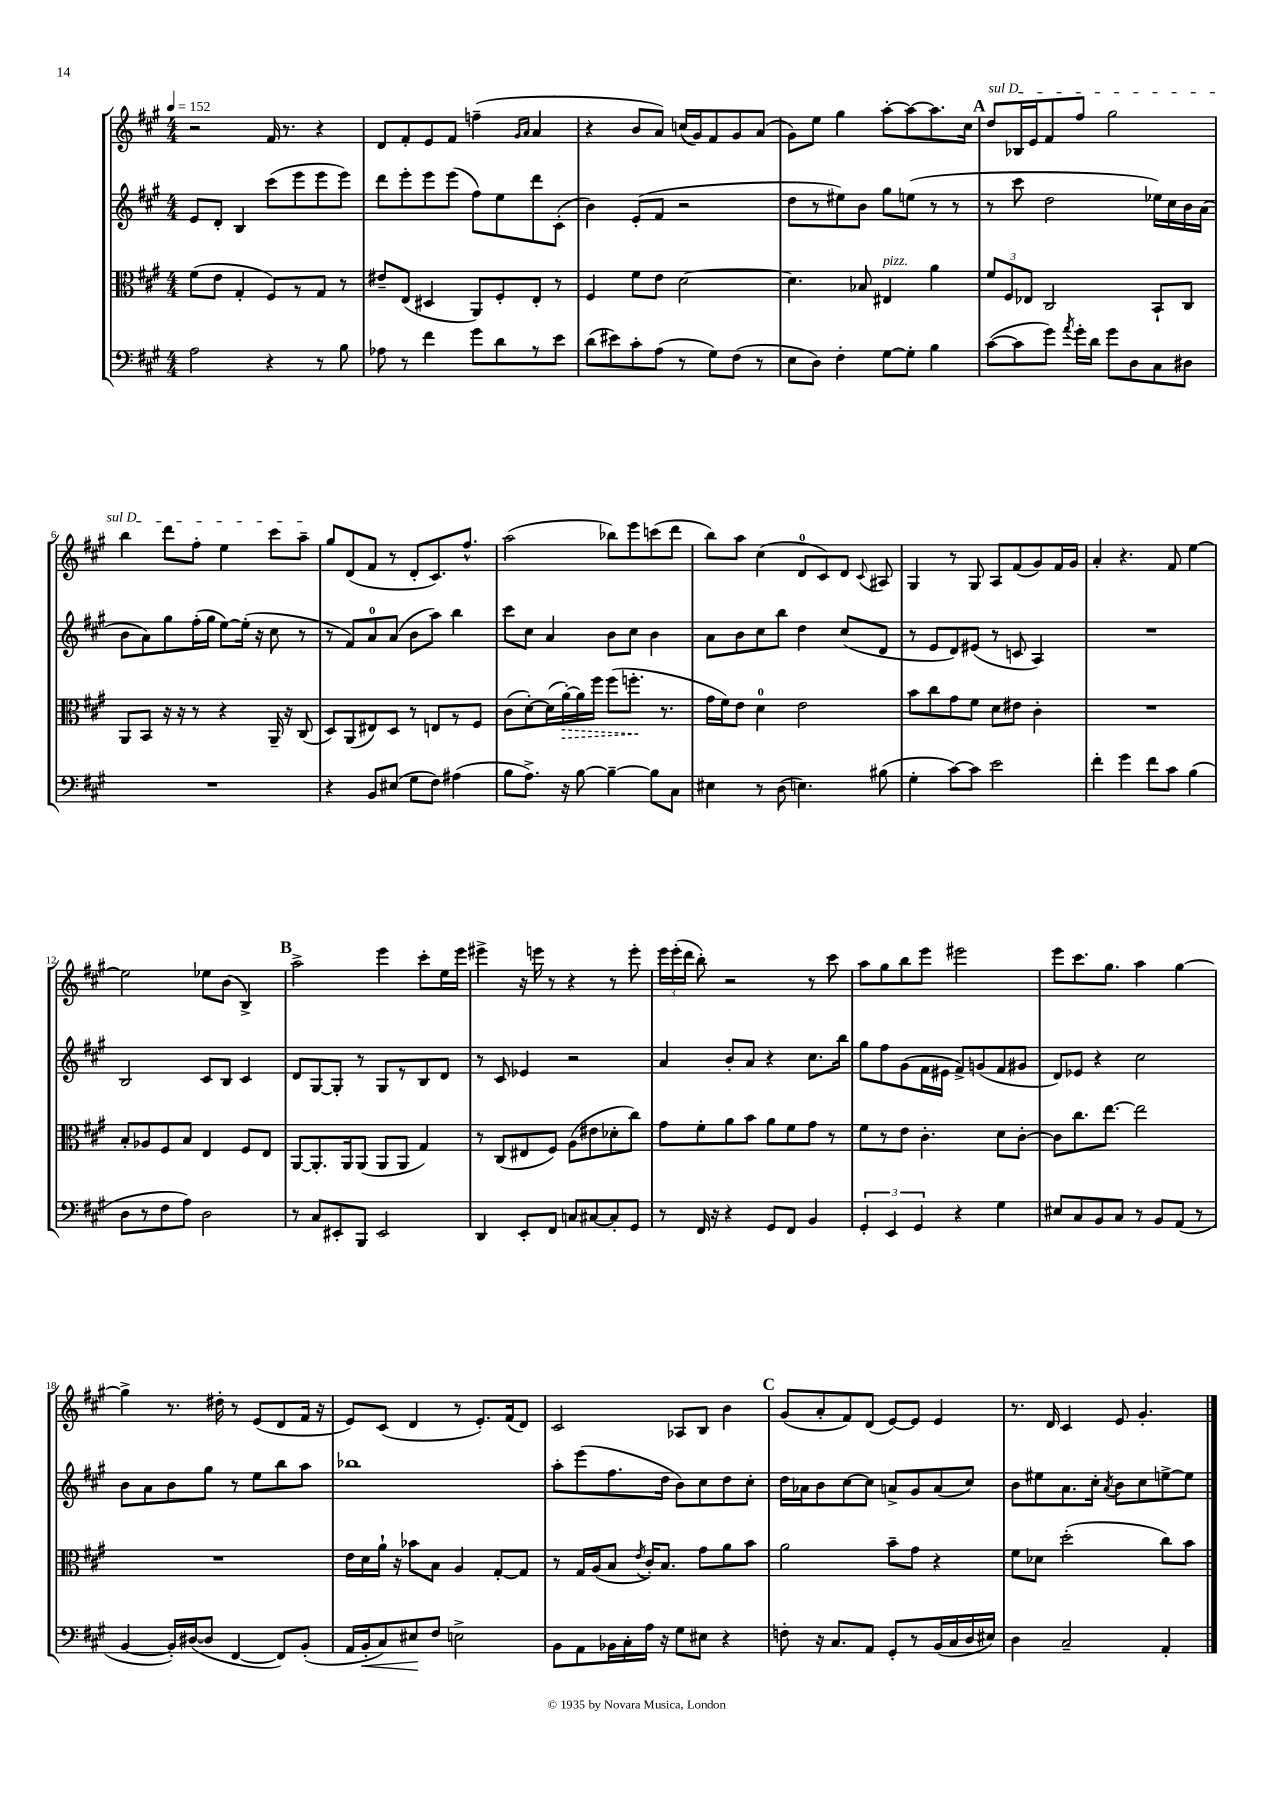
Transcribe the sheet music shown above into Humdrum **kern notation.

**kern	**kern	**kern	**kern
*staff4	*staff3	*staff2	*staff1
*clefF4	*clefC3	*clefG2	*clefG2
*k[f#c#g#]	*k[f#c#g#]	*k[f#c#g#]	*k[f#c#g#]
*M4/4	*M4/4	*M4/4	*M4/4
*MM152	*MM152	*MM152	*MM152
2A	(8f#	8e	2r
.	8e	8d'	.
.	4G#'	4B	.
4r	8F#)	(8ccc#	16f#
.	.	.	8.r
.	8r	8eee	.
8r	8G#	8eee	4r
8B	8r	8eee)	.
=	=	=	=
8A-	8e#~	8ddd	8d
8r	(8E	8eee'	8f#'
4f#	4D#	8eee	8e
.	.	(8eee	8f#
8g#	8AA)	8ff#)	(4ff~
8d	8F#'	8ee	.
.	.	.	16qqg#
.	.	.	16qqa
8r	8E'	8ddd	4a
8e	8r	(8c#'	.
=	=	=	=
(8d	4F#	4b)	4r
8e#)	.	.	.
8c#'	8f#	(8e'	8b
(8A	8e	8f#	8a)
8r	[2d	2r	(16cc
.	.	.	16g#)
8G#)	.	.	8f#
(8F#	.	.	8g#
8r	.	.	(8a
=	=	=	=
8E	4.d]	8dd	8g#)
8D)	.	8r	8ee
4F#'	.	8ee#)	4gg#
.	8B-	8b	.
[8G#	4E#	8gg#	[8aa'
8G#']	.	(8ee	8aa_
4B	4a	8r	8.aa]
.	.	8r	.
.	.	.	16cc#
=	=	=	=
([8c#	12f#	8r	8dd
.	12F#	.	.
8c#]	.	8ccc#	16B-
.	12E-	.	.
.	.	.	16e
8g#)	2C#	2dd	8f#
8qa	.	.	.
16g#'	.	.	8ff#
16d	.	.	.
8g#	.	.	2gg#
8D	.	.	.
8C#	8BB`	16ee-)	.
.	.	16cc#	.
8D#	8C#	16b	.
.	.	(16a	.
=	=	=	=
1r	8AA	8b	4bb
.	8BB	8a)	.
.	16r	8gg#	8ddd
.	16r	.	.
.	8r	(16ff#'	8ff#'
.	.	16gg#	.
.	4r	[8ee)	4ee
.	.	(16ee']	.
.	.	16r	.
.	16AA~	8cc#	8ccc#
.	16r	.	.
.	(8C#	8r	8aa~
=	=	=	=
4r	8D)	8r	8gg#
.	(8AA	8f#)	(8d
8BB	8E#)	8a	8f#
(8E#	8D	(8a	8r
8G#	8r	8b	8d'
8F#)	8E	8aa)	8.c#)
(4A#	8r	4bb	.
.	.	.	8.ff#^^
.	8F#	.	.
=	=	=	=
8B	(8c#	8ccc#	(2aa
8.A^)	[8d')	8cc#	.
.	(16d]	4a	.
16r	[16a')	.	.
[8B	16a]	.	.
.	16ff#	.	.
4B~_	(8ff#	8b	8bb-)
.	8.ff'	8cc#	8eee
8B]	.	4b	(8ccc
.	8.r	.	.
8C#	.	.	8ddd
=	=	=	=
4E#	16g#	8a	8bb)
.	16f#)	.	.
.	8e	8b	8aa
8r	4d	8cc#	(4cc#
(8D	.	8bb	.
4.E)	2e	4dd	8d
.	.	.	8c#)
.	.	(8cc#	8d
.	.	.	8qqc#
(8B#	.	8d	8A#
=	=	=	=
4G#'	8b	8r	4G#
.	8cc#	8e	.
[8c#)	8g#	8d)	8r
8c#]	8f#	(8e#	8G#
2e	8d	8r	8A
.	8e#	8c	(8f#
.	4c#'	4A)	8g#)
.	.	.	16f#
.	.	.	16g#
=	=	=	=
4f#'	1r	1r	4a'
4g#	.	.	4.r
8f#	.	.	.
8c#	.	.	8f#
(4B	.	.	[4ee
=	=	=	=
8D	8B'	2B	2ee]
8r	8A-	.	.
8F#	8F#	.	.
8A)	8B	.	.
2D	4E	8c#	8ee-
.	.	8B	(8b
.	8F#	4c#	4B^)
.	8E	.	.
=	=	=	=
8r	[8AA	8d	2aa^
8C#	8.AA']	[8G#	.
8EE#'	.	8G#']	.
.	16AA	.	.
8BBB	(8AA	8r	.
2EE#	8AA	8G#	4eee
.	8AA	8r	.
.	4G#)	8B	8ccc#'
.	.	8d	16ee
.	.	.	16eee
=	=	=	=
4DD	8r	8r	4eee#^
.	(8C#	8c#	.
8EE'	8E#	4e-	16r
.	.	.	16eee
8FF#	8F#)	.	8r
8C	(8A	2r	4r
[8C#	8e#	.	.
8C#']	8d-'	.	8r
8GG#	8cc#)	.	8eee'
=	=	=	=
8r	8g#	4a	24eee
.	.	.	(24eee'
.	.	.	24ddd
16FF#	8f#'	.	8bb')
16r	.	.	.
4r	8a	8b'	2r
.	8b	8a	.
8GG#	8a	4r	.
8FF#	8f#	.	.
4BB	8g#	8.cc#	8r
.	8r	.	8ccc#
.	.	16bb	.
=	=	=	=
6GG#'	8f#	8gg#	8aa
.	8r	8ff#	8gg#
6EE	.	.	.
.	8e	(8g#	8bb
6GG#	.	.	.
.	4.c#'	16f#	8eee
.	.	16e#	.
4r	.	8f#^)	2eee#
.	.	(8g	.
4G#	8d	8f#	.
.	[8c#'	8g#	.
=	=	=	=
8E#	8c#]	8d)	8eee
8C#	8.cc#	8e-	8.ccc#
8BB	.	4r	.
.	[8.ee	.	8.gg#
8C#	.	.	.
8r	2ee]	2cc#	4aa
8BB	.	.	.
(8AA	.	.	[4gg#
8r	.	.	.
=	=	=	=
[4BB	1r	8b	4gg#^]
.	.	8a	.
16BB'])	.	8b	8.r
([16D#	.	.	.
8D#]	.	8gg#	.
.	.	.	16dd#'
[4FF#	.	8r	8r
.	.	8ee	(8e
8FF#])	.	8bb	8d
(8BB'	.	8aa	16f#
.	.	.	16r
=	=	=	=
16AA	16e	1bb-	8e)
16BB'	16d	.	.
8C#)	16a`	.	(8c#
.	16r	.	.
8E#	8b-	.	4d
8F#	8B	.	.
2E^	4A	.	8r
.	.	.	8.e')
.	[8G#'	.	.
.	.	.	(16f#
.	8G#]	.	8d)
=	=	=	=
8BB	8r	8aa'	2c#
8AA	16G#	(8eee	.
.	(16A	.	.
16BB-	8B	8.ff#	.
16C#'	.	.	.
.	8qe	.	.
16A	16c#')	.	.
16r	8.B	16dd	.
8G#	.	8b)	8A-
8E#	8g#	8cc#	8B
4r	8a	8dd	4b
.	8b	8cc#'	.
=	=	=	=
8F'	2a	16dd	(8g#
.	.	16a-	.
16r	.	8b	8a'
8.C#	.	.	.
.	.	[8cc#	8f#)
8AA	.	8cc#]	(8d
8GG#'	8b~	8a^	[8e)
8r	8g#	8g#	8e]
(16BB	4r	(8a	4e
16C#	.	.	.
16D	.	8cc#)	.
16E#)	.	.	.
=	=	=	=
4D	8f#	8b	8.r
.	8d-	8ee#	.
.	.	.	16d
2C#~	(2dd'	8.a	4c#
.	.	16cc#'	.
.	.	8qa	.
.	.	8b	8e
.	.	8cc#	4.g#'
4AA'	8cc#)	[8ee^	.
.	8b	8ee]	.
==	==	==	==
*-	*-	*-	*-
